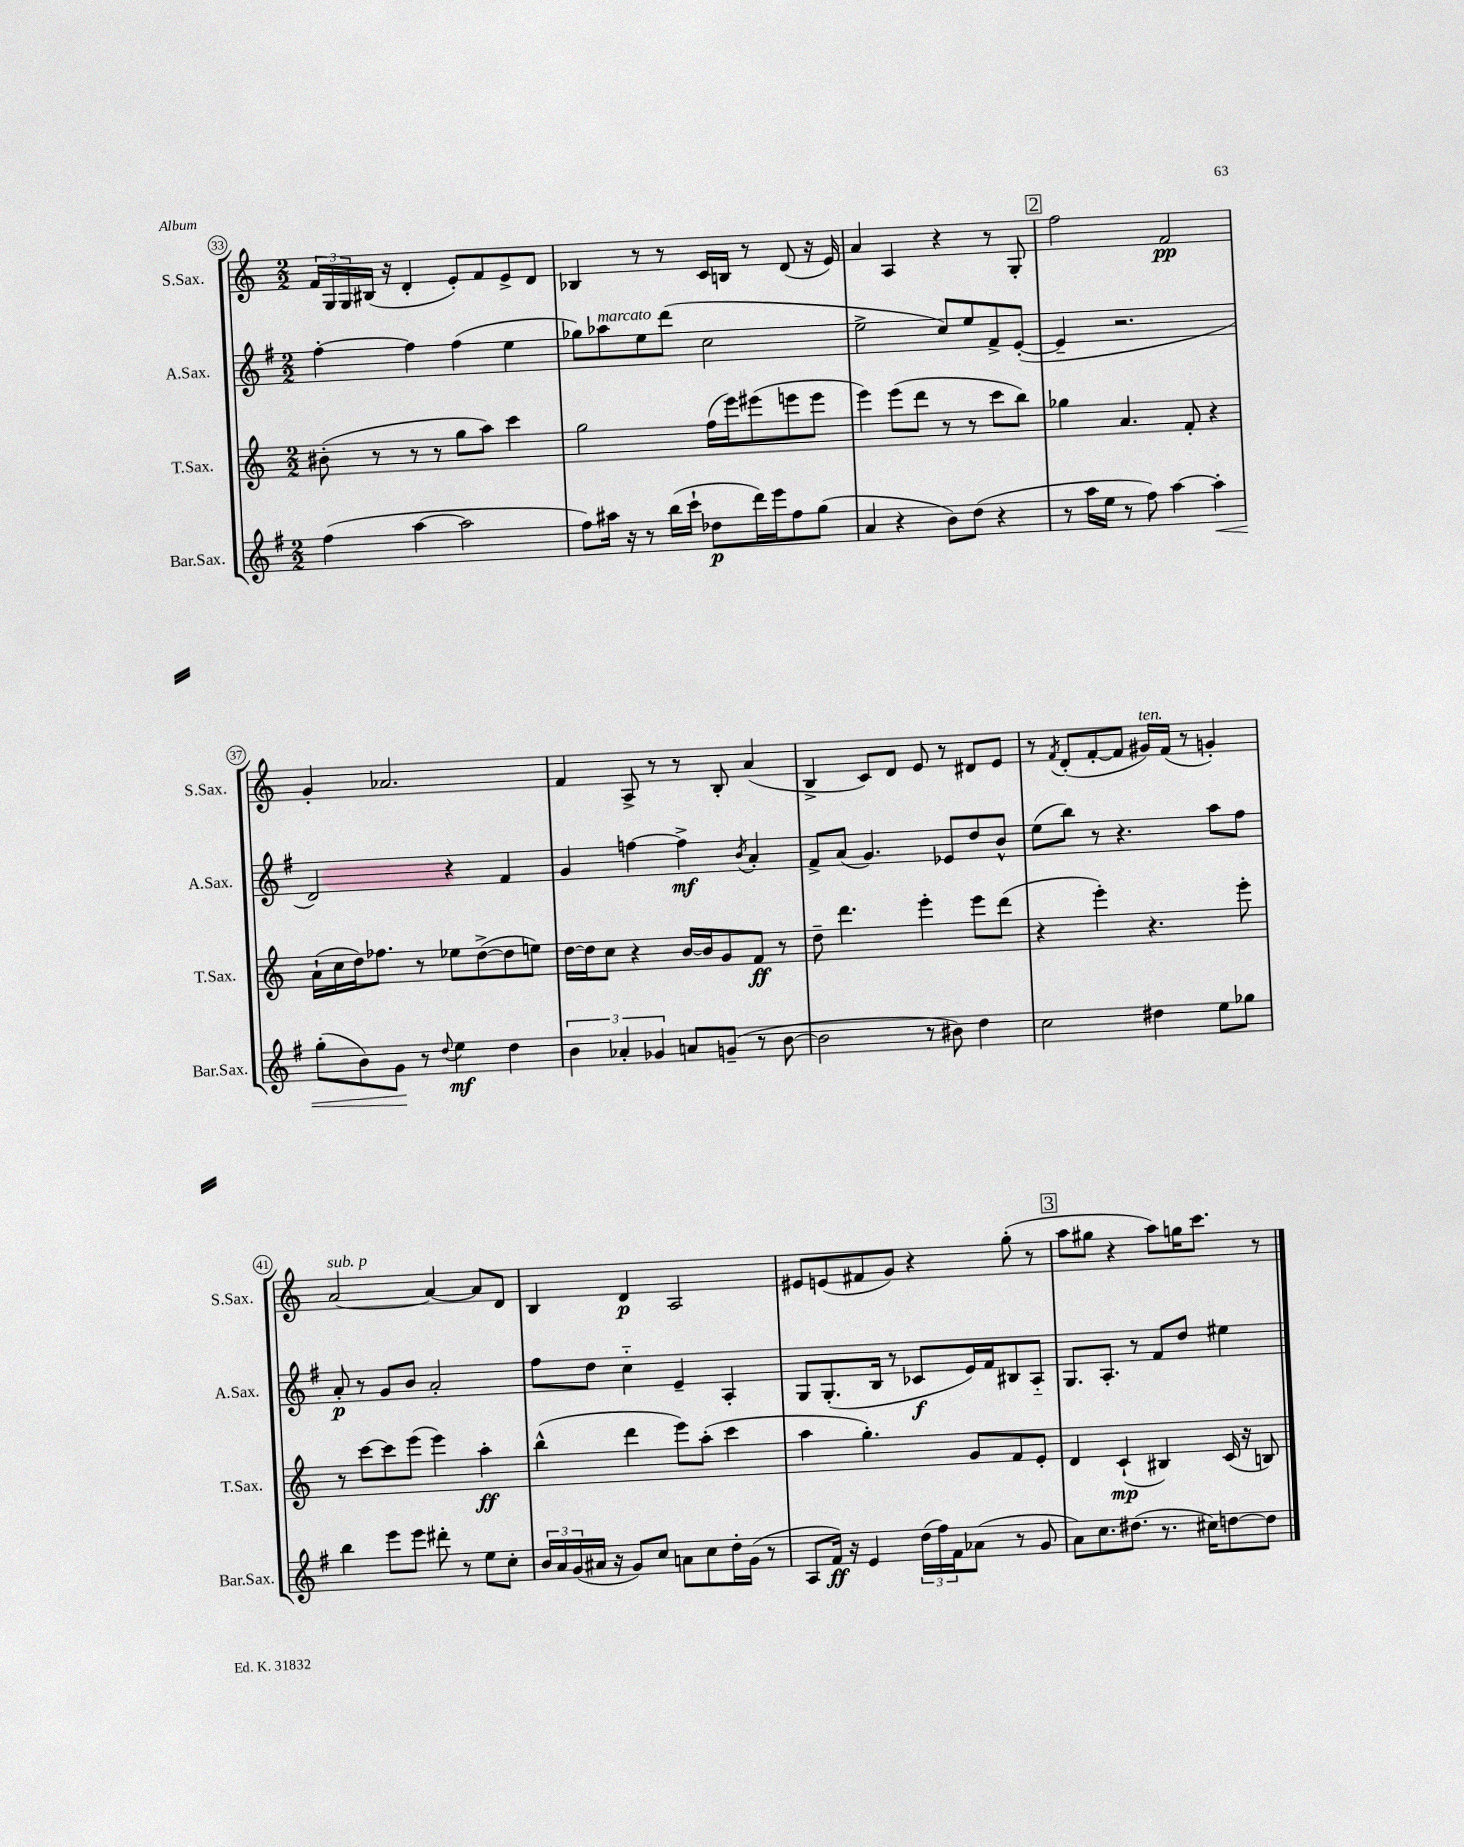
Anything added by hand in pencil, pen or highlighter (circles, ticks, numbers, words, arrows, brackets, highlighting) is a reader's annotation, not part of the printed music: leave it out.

**kern	**kern	**kern	**kern
*staff4	*staff3	*staff2	*staff1
*clefG2	*clefG2	*clefG2	*clefG2
*k[f#]	*k[]	*k[f#]	*k[]
*M2/2	*M2/2	*M2/2	*M2/2
(4ff#	(8b#'	[4ff#'	24f
.	.	.	24G
.	.	.	24G
.	8r	.	(16B#
.	.	.	16r
[4aa	8r	4ff#]	4d'
.	8r	.	.
2aa]	8gg	(4ff#	8e')
.	8aa)	.	8f
.	4ccc	4ee	8e^
.	.	.	8d
=	=	=	=
8ff#)	2gg	8gg-)	4B-
16aa#	.	8aa-	.
16r	.	.	.
8r	.	8ee	8r
(16bb	.	(8ddd	8r
16ccc`	.	.	.
8dd-	(16ff	2cc	16c
.	16eee)	.	16B
16ddd)	(8eee#	.	8r
16eee	.	.	.
8ff#	8eee	.	(8d
(8gg	8eee	.	16r
.	.	.	16e)
=	=	=	=
4a	4eee)	2ee^	4a
4r	(8eee	.	4A
.	8ddd	.	.
8b)	8r	8cc)	4r
(8dd	8r	8ee	.
4r	8ccc	8f#^	8r
.	8bb)	([8e'	8G'
=	=	=	=
8r	4gg-	4e~]	2ff
16aa	.	.	.
16ee	.	.	.
8r	4.a	2.r	.
8ff#)	.	.	.
[4aa	.	.	2f
.	8f'	.	.
4aa']	4r	.	.
=	=	=	=
(8gg'	(16a`	2d)	4g'
.	16cc	.	.
8b)	16dd)	.	.
.	8.ff-	.	.
8g	.	.	2.a-
8r	8r	.	.
8qqdd	.	.	.
4ee	8ee-	4r	.
.	([8dd^	.	.
4dd	8dd]	4f#	.
.	8ee)	.	.
=	=	=	=
6b	[16dd	4g	4f
.	16dd]	.	.
.	8cc	.	.
6a-'	.	.	.
.	4r	[4ff	8A^
6g-	.	.	.
.	.	.	8r
8a	[16b	4ff^]	8r
.	16b]	.	.
(8g~	8g	.	8B'
.	.	8qb	.
8r	8f	4a'	(4a
[8b	8r	.	.
=	=	=	=
2b]	8dd~	8f#^	4B^
.	4.ddd	(8a	.
.	.	4.g)	8c)
.	.	.	8d
8r	4eee'	.	8e
8b#)	.	8e-	8r
4dd	8eee	8dd	8d#
.	(8ddd	8b^^	8e
=	=	=	=
2cc	4r	(8ee	8r
.	.	.	8qf
.	.	8bb)	(8d'
.	4eee')	8r	[8f'
.	.	4.r	8f]
4dd#	4.r	.	16g#)
.	.	.	(16f
.	.	.	8r
8ee	.	8aa	4g')
8gg-	8eee'	8ff#	.
=	=	=	=
4bb	8r	8a'	[2a
.	[8ccc	8r	.
8eee	8ccc]	8g	.
8eee	(8eee	8b	.
8ddd#'	4eee)	2a'	4a_
8r	.	.	.
8ee	4aa'	.	8a]
8cc'	.	.	8d
=	=	=	=
24b	(4bb^^	8ff#	4B
24a	.	.	.
(24g	.	.	.
16a#	.	8dd	.
16r	.	.	.
8g)	4ddd	4cc'~	4d
8cc	.	.	.
8a	8eee)	4e~	2A
8cc	(8aa'	.	.
16dd'	4ccc	4A'	.
(16g	.	.	.
8r	.	.	.
=	=	=	=
8A	4aa	8G	8e#
16f#)	.	(8.G'	(8e
16r	.	.	.
4e	4.gg')	.	8f#
.	.	16B	.
.	.	8r	8g)
(24dd	.	8c-	4r
24ff#)	.	.	.
24f#	.	.	.
(8a-	8g	16e)	.
.	.	16f#	.
8r	8f	8B#	(8gg'
8g	8e'	8A'~	8r
=	=	=	=
8a)	4d	8.G	8aa
8.cc	.	.	8gg#
.	.	8.A'	.
.	(4c`	.	4r
(8.dd#	.	.	.
.	.	8r	.
8.r	4B#)	8f#	8aa)
.	.	8dd	16gg
16cc#)	.	.	8.ccc
[8dd	(16c	4ee#	.
.	16r	.	.
8dd]	8B)	.	8r
==	==	==	==
*-	*-	*-	*-
